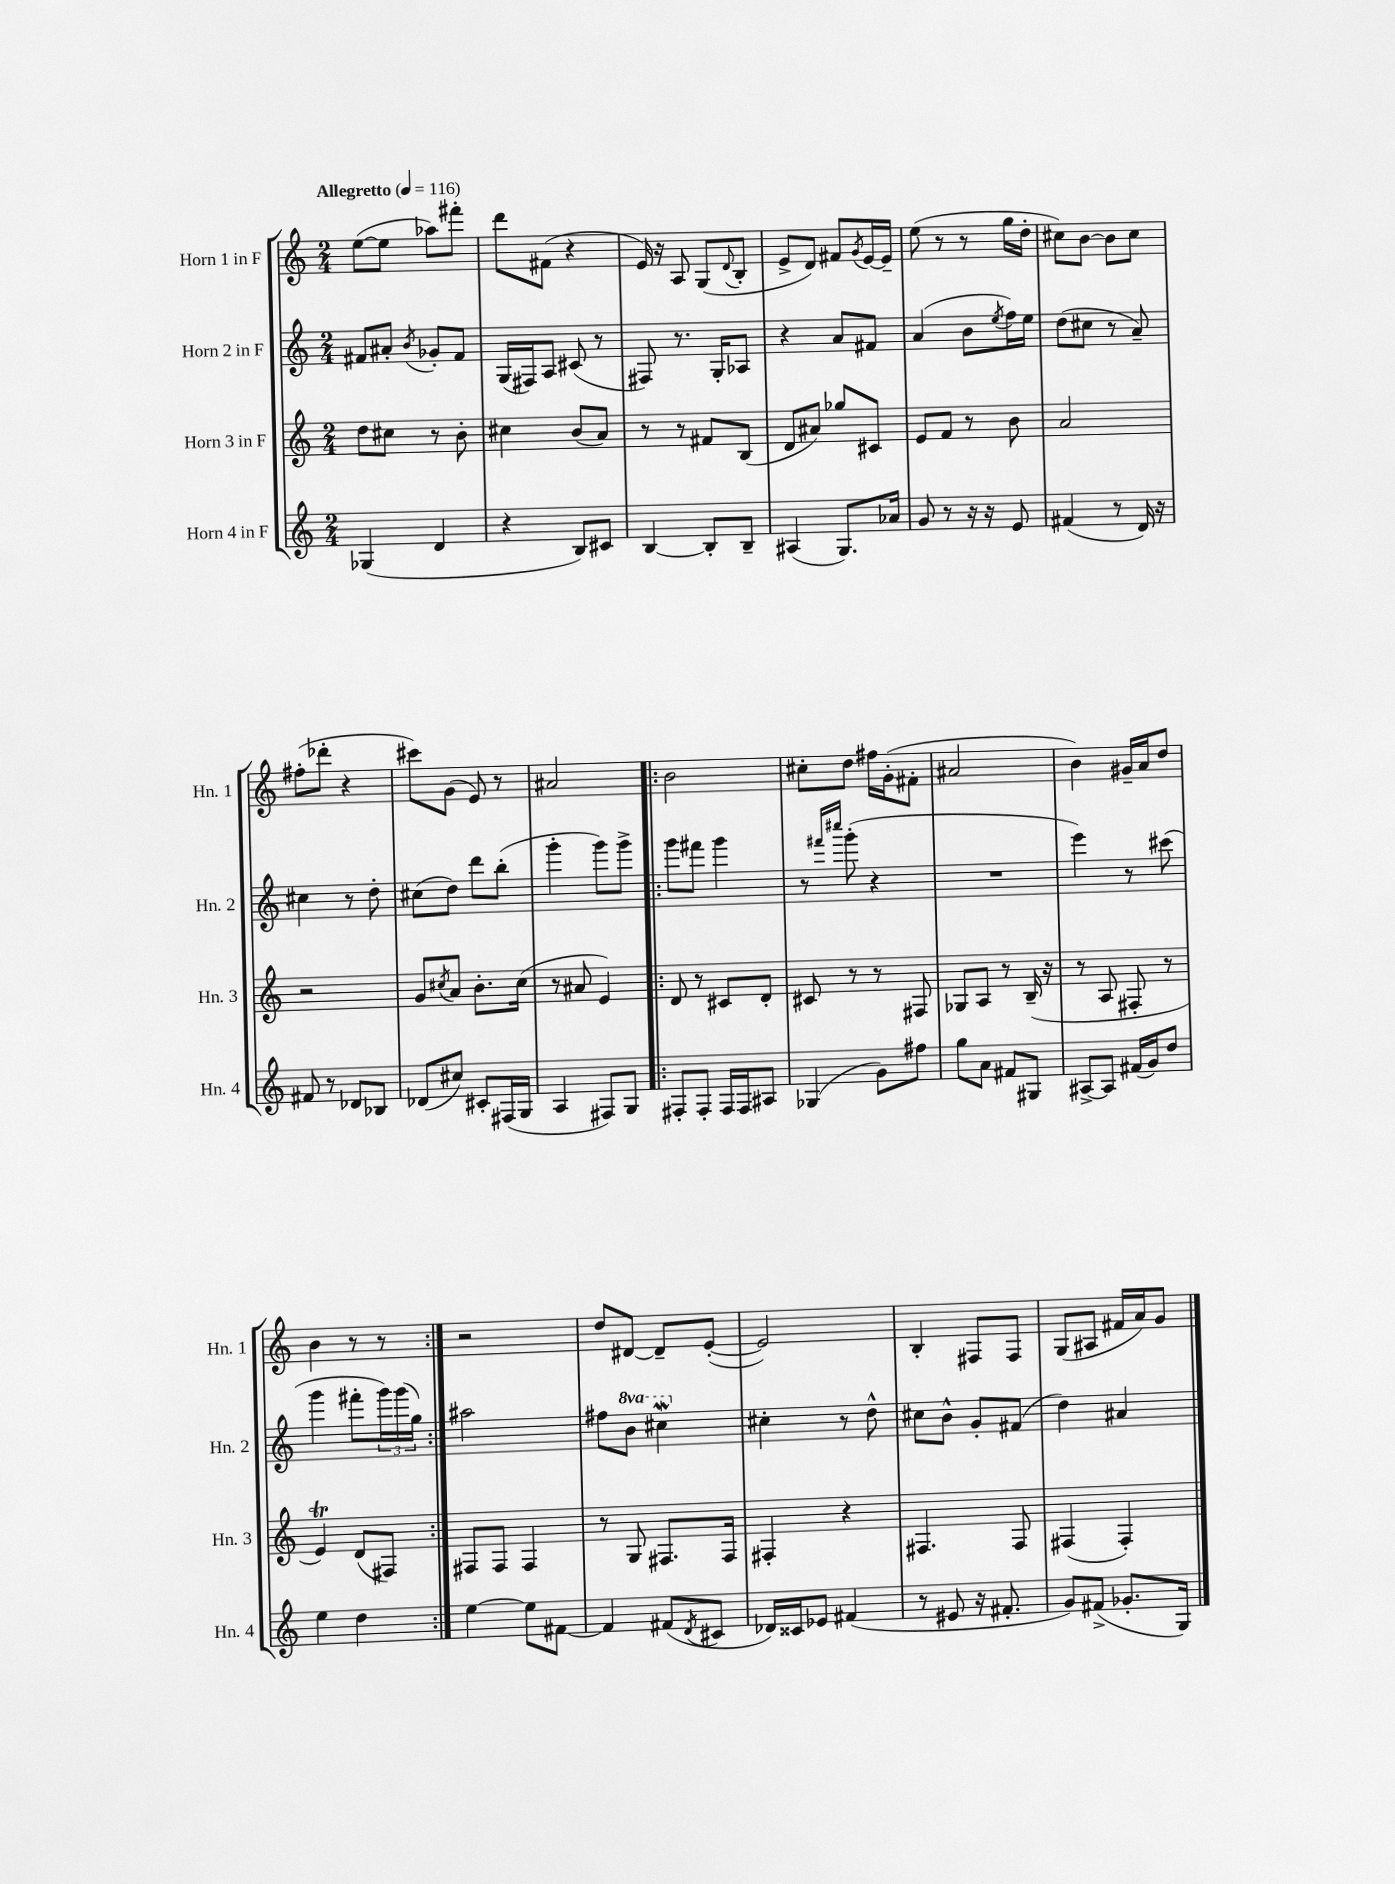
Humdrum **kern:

**kern	**kern	**kern	**kern
*staff4	*staff3	*staff2	*staff1
*clefG2	*clefG2	*clefG2	*clefG2
*k[]	*k[]	*k[]	*k[]
*M2/4	*M2/4	*M2/4	*M2/4
*MM116	*MM116	*MM116	*MM116
(4G-	8dd	8f#	([8ee
.	8cc#	8a#'	8ee]
.	.	8qb	.
4d	8r	8g-'	8aa-)
.	8b'	8f#	8fff#'
=	=	=	=
4r	4cc#	(16G	8ddd
.	.	16F#)	.
.	.	8A	(8f#
8B)	(8b	(8c#	4r
8c#	8a)	8r	.
=	=	=	=
[4B	8r	8F#)	16e)
.	.	.	16r
.	8r	8.r	8A
8B']	8f#	.	(8G
.	.	16G'	.
.	.	.	8qqd
8B~	(8B	8A-	8B'
=	=	=	=
(4A#	8d	4r	8e^
.	8a#)	.	8d)
8.G)	8gg-	8a	8f#
.	.	.	8qg
.	8c#	8f#	[16e
16a-	.	.	16e~]
=	=	=	=
8g	8e	(4a	(8ee
8r	8f	.	8r
16r	8r	8b	8r
16r	.	.	.
.	.	8qee	.
8e	8b	16ff)	16gg
.	.	16ee	16dd'
=	=	=	=
(4f#	2a	(8dd	8cc#)
.	.	8cc#	[8b
8r	.	8r	8b]
16d)	.	8a~)	8cc#
16r	.	.	.
=	=	=	=
8f#	2r	4cc#	(8ff#'
8r	.	.	8ddd-'
8d-	.	8r	4r
8B-	.	8dd'	.
=	=	=	=
(8d-	8g	(8cc#	8ccc#)
.	8qcc#	.	.
8cc#)	8a	8dd)	(8g
8c#'	8.b'	8ddd	8e)
(16F#	.	(8bb'	8r
16G	(16cc#	.	.
=	=	=	=
4A	8r	4ggg'	2a#
.	8a#	.	.
8F#)	4e)	8ggg)	.
8G	.	8ggg^	.
=!|:	=!|:	=!|:	=!|:
8F#'	8d	8ggg	2b
8F#'	8r	8fff#	.
16F#	8c#	4ggg	.
16F#	.	.	.
8A#	8d'	.	.
=	=	=	=
(4G-	8c#	8r	8cc#'
.	.	16qqfff#	.
.	.	16qqcccc#	.
.	8r	(8ggg'	8dd
8g)	8r	4r	16ff#
.	.	.	(16g'
8ff#	8F#	.	8f#'
=	=	=	=
8gg	8G-	2r	2a#
8a	8A	.	.
8f#	8r	.	.
8G#	(16B~	.	.
.	16r	.	.
=	=	=	=
[8A#^	8r	4eee)	4b)
8A#]	8A	.	.
(16f#	8F#'	8r	16g#~
16g)	.	.	16a
8dd	8r	(8ccc#	8dd
=	=	=	=
4ee	4e)	4ggg	4b
4dd	(8d	8fff#'	8r
.	8F#)	24ggg)	8r
.	.	(24ggg	.
.	.	24gg)	.
=:|!	=:|!	=:|!	=:|!
[4ee	8F#	2aa#	2r
.	8F#	.	.
8ee]	4F#	.	.
[8f#	.	.	.
=	=	=	=
4f#]	8r	8ff#	8dd
.	8G	8bb	[8d#
(8f#	8.F#	4ccc#	8d#~]
8qd	.	.	.
8c#	.	.	([8e'
.	16F#	.	.
=	=	=	=
16d-)	4F#'	4cc#'	2e])
16c##	.	.	.
8e-	.	.	.
(4f#	4r	8r	.
.	.	8dd^^	.
=	=	=	=
8r	4.F#	8cc#	4B'
8e#	.	8b^^	.
16r	.	8g'	8F#
8.f#'	.	.	.
.	8F#	(8f#	8F#
=	=	=	=
8g)	(4F#	4dd)	(8G
(8f#^	.	.	8A#
8.g-'	4F#')	4a#	16f#
.	.	.	16a)
.	.	.	8g
16G)	.	.	.
==	==	==	==
*-	*-	*-	*-
